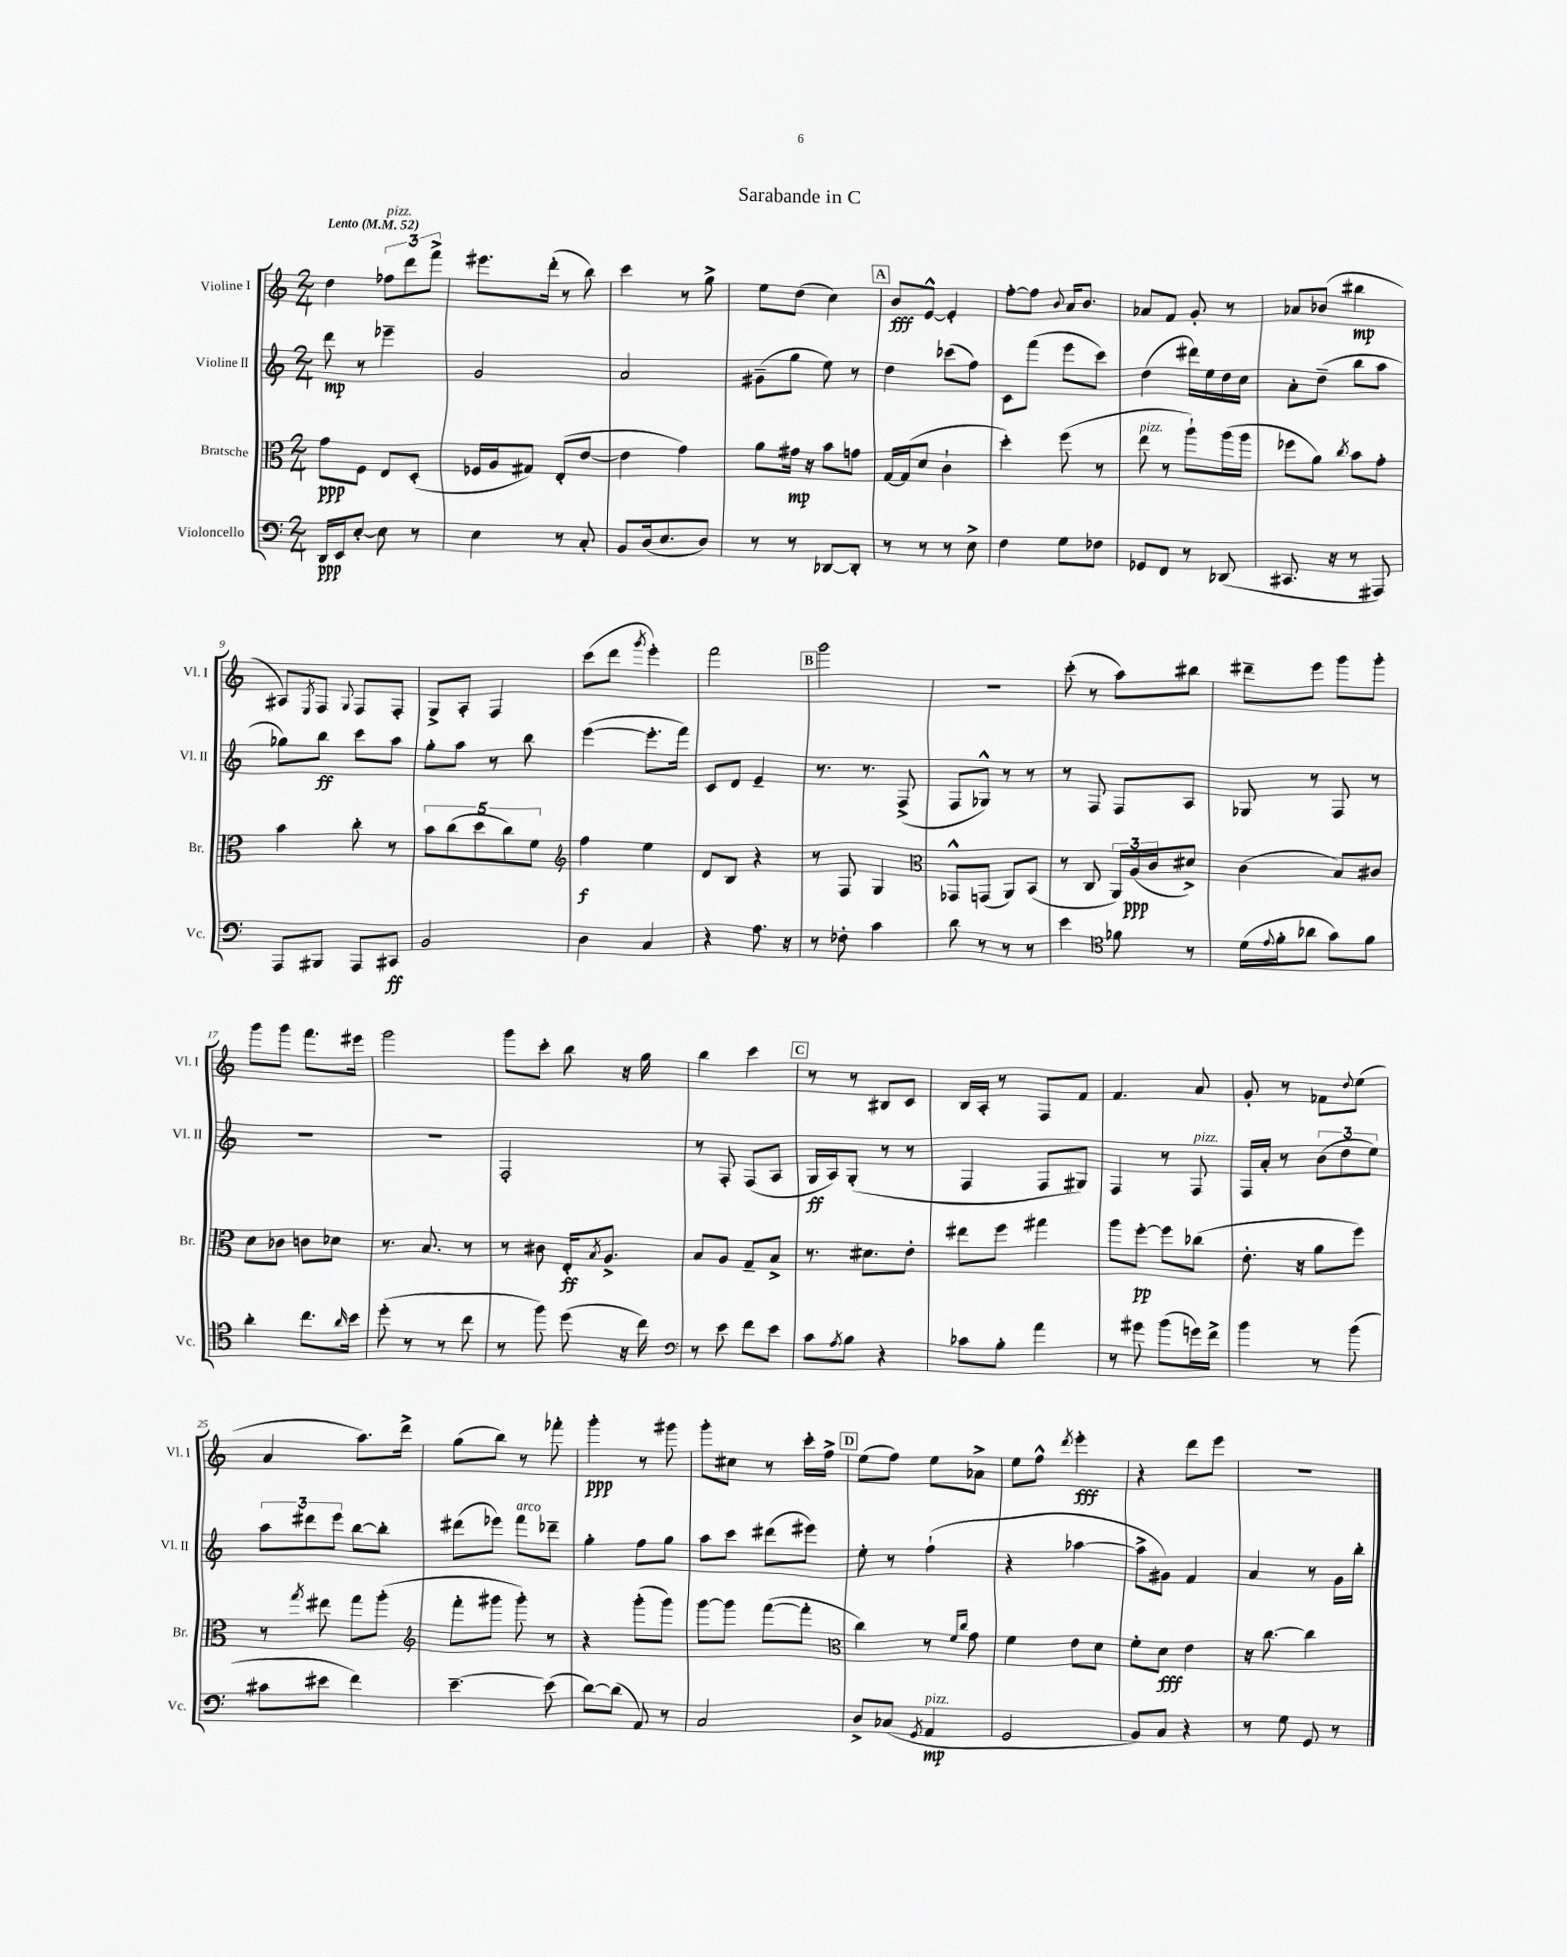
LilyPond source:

\header { title = "Sarabande in C" }
<<
\new StaffGroup <<
\new Staff = "s0" \with { instrumentName = "Violine I" shortInstrumentName = "Vl. I" } {
    \clef treble \key c \major \numericTimeSignature \time 2/4 \tempo "Lento" 4 = 52
    d''4 \tuplet 3/2 { fes''8^\markup { \italic "pizz." } d'''8 f'''8-> } |
    eis'''8. d'''16-.( r8 b''8) |
    c'''4 r8 g''8-> |
    e''8 d''8( c''4) |
    \mark \markup { \box "A" } b'8\fff e'8~-^ e'4-. |
    f''8~-. f''8 \appoggiatura { b'8 } a'16 b'8. |
    aes'8 f'8 g'8-. r8 |
    aes'8 bes'8( bis''4\mp |
    ais8) \acciaccatura { e8 } f8 \appoggiatura { g8 } f8 f8-. |
    g8-> a8-. f4 |
    c'''8( d'''8 \acciaccatura { g'''8 } e'''4-.) |
    f'''2 |
    \mark \markup { \box "B" } g'''2 |
    R2 |
    c'''8-.( r8 a''8) bis''8 |
    dis'''8-- e'''8 g'''8 g'''8-. |
    g'''8 g'''8 f'''8. eis'''16 |
    g'''2 |
    g'''8 c'''8-. b''8 r16 g''16 |
    b''4 c'''4 |
    \mark \markup { \box "C" } r8 r8 bis8 c'8 |
    b16 a16-. r8 f8 f'8 |
    f'4. a'8 |
    g'8-. r8 fes'8 \appoggiatura { d''8 } e''8( |
    a'4 a''8.) d'''16-> |
    g''8( b''8) r8 fes'''8-. |
    g'''4-.\ppp r8 gis'''8 |
    g'''8-. cis''8 r8 c'''16-. f''16-> |
    \mark \markup { \box "D" } e''8( f''8) e''8 aes'8-> |
    e''8 f''8-^ \acciaccatura { d'''8 } e'''4-.\fff |
    r4 d'''8 e'''8 |
    r2 \bar "|." |
}
\new Staff = "s1" \with { instrumentName = "Violine II" shortInstrumentName = "Vl. II" } {
    \clef treble \key c \major \numericTimeSignature \time 2/4
    d'''8\mp r8 ees'''4-- |
    g'2 |
    a'2 |
    gis'8--( g''8 e''8) r8 |
    \mark \markup { \box "A" } d''4 ces'''8( f''8) |
    c'8 f'''8( e'''8 c'''8) |
    d''4( dis'''16) e''16 d''16 c''16 |
    a'8-. d''8--( b''8 a''8 |
    ges''8) b''8\ff c'''8 a''8 |
    g''8-. a''8 r8 b''8 |
    e'''4~( e'''8.-. f'''16) |
    c'8 d'8 e'4-- |
    \mark \markup { \box "B" } r8. r8. f8->( |
    f8 ges8-^) r8 r8 |
    r8 f8 f8 a8 |
    ges8 r8 f8 r8 |
    R2 |
    r2 |
    f2-. |
    r8 f8-. f8( a8 |
    \mark \markup { \box "C" } g16\ff a16) g8-.( r8 r8 |
    f4 f8 gis8) |
    f4 r8 f8^\markup { \italic "pizz." } |
    f16 a'16-. r8 \tuplet 3/2 { b'8( d''8 e''8) } |
    \tuplet 3/2 { a''8 dis'''8 e'''8 } b''8~ b''8-. |
    dis'''8( ees'''8) f'''8^\markup { \italic "arco" } des'''8-- |
    g''4-. f''8 g''8 |
    a''8 c'''8 dis'''8( eis'''8) |
    \mark \markup { \box "D" } e''8-. r8 f''4-!( |
    r4 aes''4~ |
    aes''8-> gis'8) f'4 |
    a'4 r8 g'16 b''16-. \bar "|." |
}
\new Staff = "s2" \with { instrumentName = "Bratsche" shortInstrumentName = "Br." } {
    \clef alto \key c \major \numericTimeSignature \time 2/4
    g'8\ppp f8 e8 d8-.( |
    fes16 a16 gis8) e8-.( e'8~ |
    e'4 g'4) |
    a'8 gis'16\mp r16 b'8 g'8 |
    \mark \markup { \box "A" } g16~ g16( d'8 c'4-! |
    d''4-.) f''8( r8 |
    e''8^\markup { \italic "pizz." } r8 a''8-!) a''16( a''16 |
    fes''8 a'8) \acciaccatura { c''8 } b'8 g'8-. |
    b'4 c''8-. r8 |
    \tuplet 5/4 { b'8 c''8( d''8 c''8) f'8 } |
    \clef treble f''4\f e''4 |
    d'8 b8 r4 |
    \mark \markup { \box "B" } r8 f8 g4 |
    \clef alto ges,8-^ g,8( a,8) b,8( |
    r8 c8 \tuplet 3/2 { a,16) a16\ppp( c'16 } dis'8->) |
    c'4( b8) cis'8 |
    d'8 ces'8 c'8 des'8 |
    r8. b8. r8 |
    r8 cis'8 e16-.\ff \acciaccatura { b8 } a8.-> |
    b8 a8 g8-- b8-> |
    \mark \markup { \box "C" } r8. dis'8. e'8-. |
    eis''8 f''8 gis''4 |
    a''8 f''8~-.\pp f''8 ces''8( |
    e'8.-. r16 a'8 f''8) |
    r8 \acciaccatura { g''8 } eis''8 g''8 a''8-.( |
    \clef treble f'''8-. gis'''8 gis'''8-.) r8 |
    r4 g'''8-.( g'''8) |
    g'''8~ g'''8 f'''8~( f'''8-. |
    \mark \markup { \box "D" } \clef alto c''4) r8 \grace { f'16 c''16 } g'8 |
    f'4 e'8 d'8 |
    f'8-. d'8\fff e'4 |
    r16 c''8.~ c''4 \bar "|." |
}
\new Staff = "s3" \with { instrumentName = "Violoncello" shortInstrumentName = "Vc." } {
    \clef bass \key c \major \numericTimeSignature \time 2/4
    d,16\ppp e,16 e8~-. e8 r8 |
    e4 r8 c8-. |
    b,8 d16( e8. d8) |
    r8 r8 des,8~ des,8-. |
    \mark \markup { \box "A" } r8 r8 r8 e8-> |
    f4 g8 fes8 |
    ges,8 f,8 r8 des,8( |
    cis,8. r16 r8 ais,,8) |
    a,,8 bis,,8 a,,8 cis,8\ff |
    b,2 |
    d4 c4 |
    r4 a8. r16 |
    \mark \markup { \box "B" } r8 fes8-. c'4 |
    d'8 r8 r8 r8 |
    e'4 \clef tenor fes'8 r8 |
    d'16( \appoggiatura { e'8 } f'16-. aes'8 g'8) f'8 |
    a'4-. c''8. \grace { a'16 } b'16 |
    d''8-.( r8 r8 c''8 |
    r8 f''8) d''8( r16 c''16) |
    \clef bass r8 e'8 f'8 e'8 |
    \mark \markup { \box "C" } c'8 \acciaccatura { a8 } b8 r4 |
    ces'8 b8-. a'4 |
    r8 gis'8 b'8( g'16) f'16-> |
    b'4 r8 b'8( |
    cis'8 eis'8 f'4) |
    e'4.~-- e'8( |
    d'8~) d'8( a,8) r8 |
    c2 |
    \mark \markup { \box "D" } d8-> ces8( \acciaccatura { g,8 } a,4\mp^\markup { \italic "pizz." } |
    g,2 |
    b,8) c8 r4 |
    r8 g8 g,8 r8 \bar "|." |
}
>>
>>
